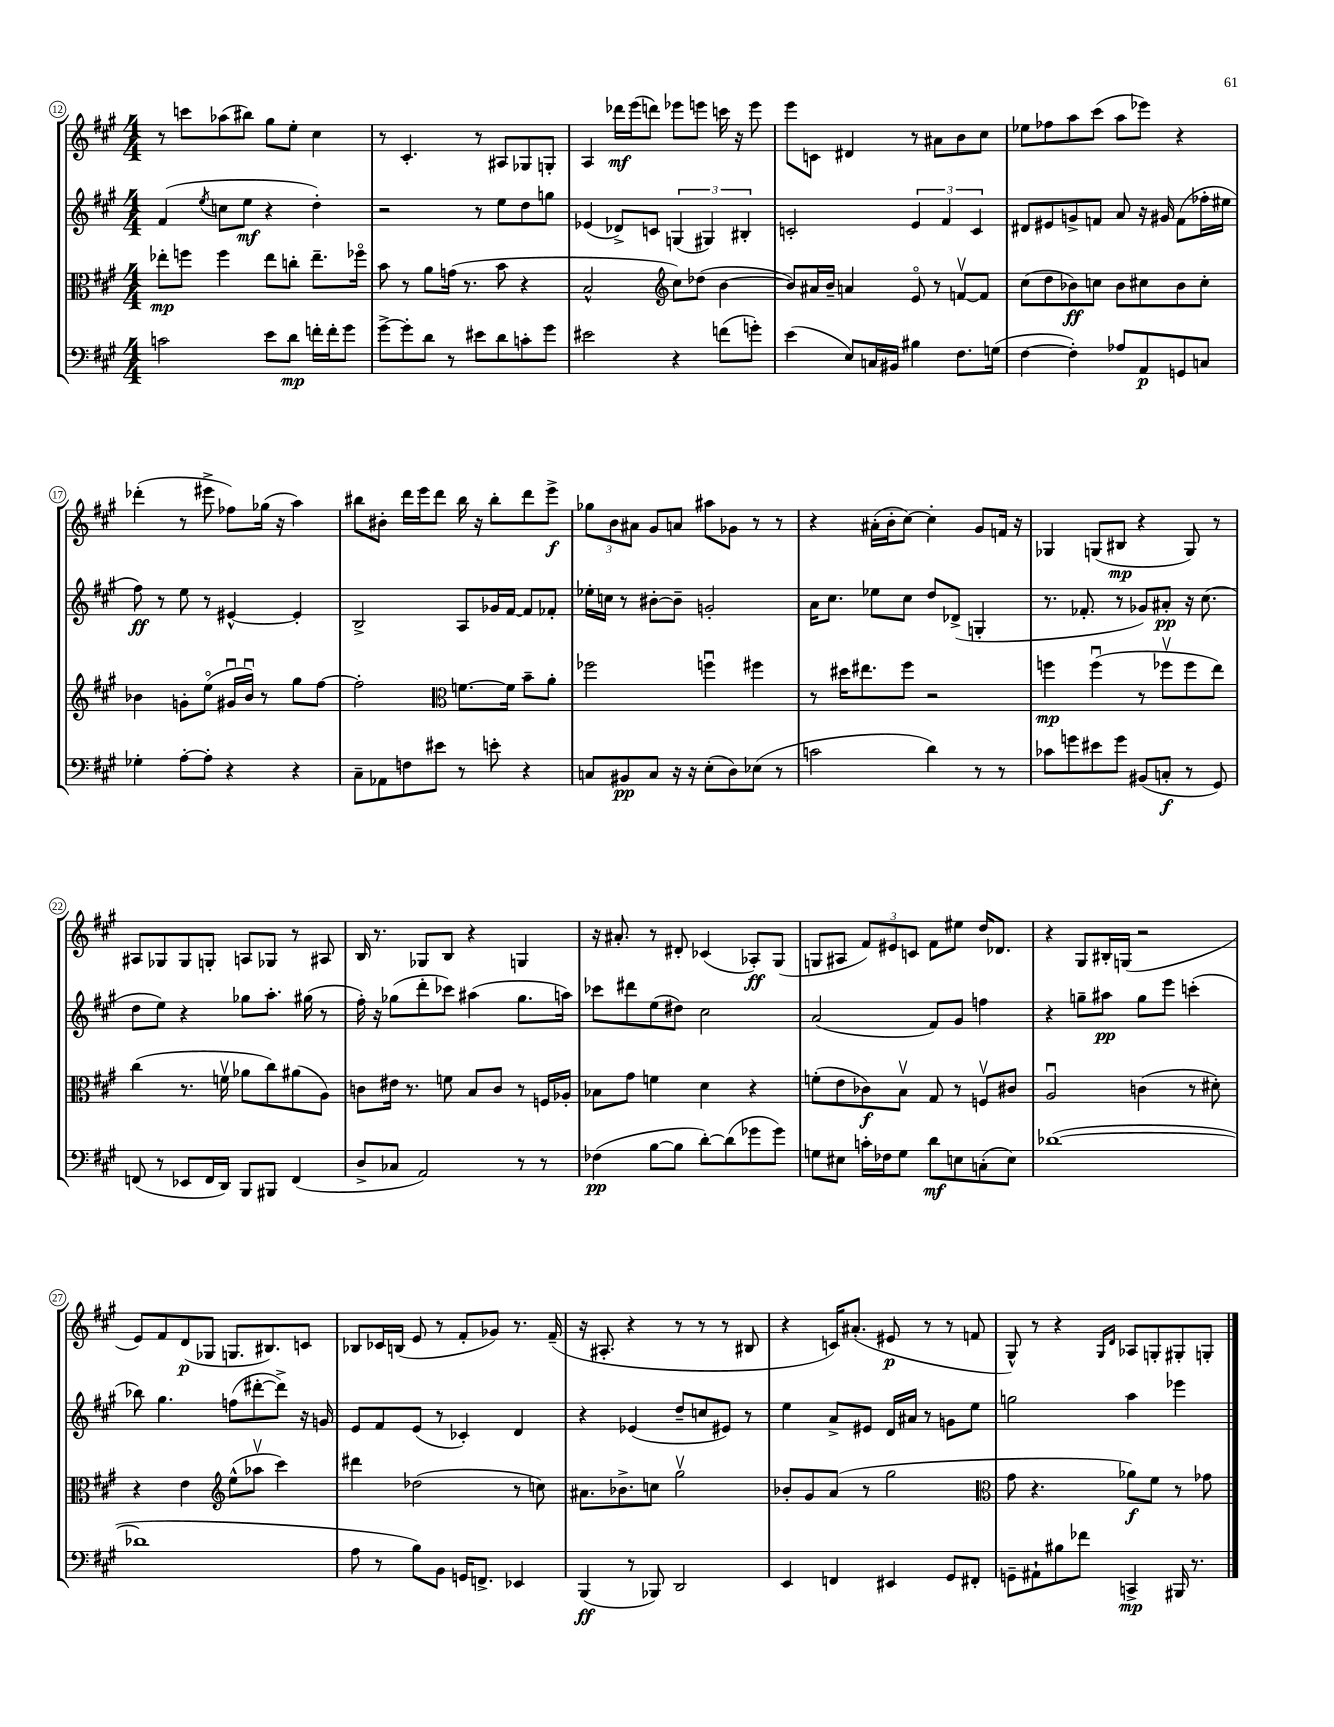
<<
\new StaffGroup <<
\new Staff = "s0" {
    \clef treble \key a \major \numericTimeSignature \time 4/4
    r8 c'''8 aes''8( bis''8) gis''8 e''8-. cis''4 |
    r8 cis'4.-. r8 ais8 ges8 g8-. |
    a4 des'''16\mf e'''16( d'''8) ees'''8 e'''8 c'''16 r16 e'''8 |
    e'''8 c'8 dis'4 r8 ais'8 b'8 cis''8 |
    ees''8 fes''8 a''8 cis'''8( a''8 ees'''8) r4 |
    des'''4-.( r8 eis'''8-> fes''8) ges''16( r16 a''4) |
    bis''8 bis'8-. d'''16 e'''16 d'''8 bis''16 r16 bis''8-. d'''8 e'''8->\f |
    \tuplet 3/2 { ges''8 b'8 ais'8 } gis'8 a'8 ais''8 ges'8 r8 r8 |
    r4 ais'16-.( b'16-. cis''8~) cis''4-. gis'8 f'16 r16 |
    ges4 g8( bis8\mp r4 g8) r8 |
    ais8 ges8 ges8 g8-. a8 ges8 r8 ais8 |
    b16 r8. ges8 b8 r4 g4 |
    r16 ais'8.-. r8 dis'8-. ces'4( aes8-.\ff) gis8( |
    g8 ais8 \tuplet 3/2 { fis'8) eis'8 c'8 } fis'8 eis''8 d''16 des'8. |
    r4 gis8 bis16-. g16( r2 |
    e'8) fis'8 d'8\p( ges8 g8. bis8.) c'8 |
    bes8 ces'16 b16( e'8 r8 fis'8-. ges'8) r8. fis'16--( |
    r16 ais8.-. r4 r8 r8 r8 bis8 |
    r4 c'16) ais'8.-.( eis'8\p r8 r8 f'8 |
    gis8-^) r8 r4 \grace { gis16 d'16 } aes8 g8-. gis8-. g8-. \bar "|." |
}
\new Staff = "s1" {
    \clef treble \key a \major \numericTimeSignature \time 4/4
    fis'4( \acciaccatura { e''8 } c''8 e''8\mf r4 d''4-.) |
    r2 r8 e''8 d''8 g''8 |
    ees'4( des'8->) c'8 \tuplet 3/2 { g4( gis4) bis4-. } |
    c'2-. \tuplet 3/2 { e'4 fis'4 c'4 } |
    dis'8 eis'8 g'8-> f'8 a'8 r16 gis'16 f'8( fes''16-. eis''16 |
    fis''8\ff) r8 e''8 r8 eis'4~-^ eis'4-. |
    b2-> a8 ges'16 fis'16~ fis'8 fes'8-. |
    ees''16-. c''16 r8 bis'8~-. bis'8-- g'2-. |
    a'16 cis''8. ees''8 cis''8 d''8 des'8->( g4-. |
    r8. fes'8.-. r8 ges'8) ais'8-.\pp r16 cis''8.( |
    d''8 e''8) r4 ges''8 a''8.-. gis''16( r8 |
    fis''16-.) r16 ges''8( d'''8-. ces'''8) ais''4( ges''8. a''16) |
    ces'''8 dis'''8 e''8( dis''8) cis''2 |
    a'2( fis'8) gis'8 f''4 |
    r4 g''8-- ais''8\pp g''8 e'''8 c'''4-.( |
    bes''8) gis''4. f''8( dis'''8~-. dis'''8->) r16 g'16 |
    e'8 fis'8 e'8( r8 ces'4-.) d'4 |
    r4 ees'4( d''8-- c''8 eis'8) r8 |
    e''4 a'8-> eis'8 d'16 ais'16 r8 g'8 e''8 |
    g''2 a''4 ees'''4 \bar "|." |
}
\new Staff = "s2" {
    \clef alto \key a \major \numericTimeSignature \time 4/4
    ees''8-.\mp f''8 f''4 ees''8 c''8-. ees''8.-- fes''16\flageolet |
    b'8 r8 a'8 g'16( r8. b'8 r4 |
    b2-^ \clef treble cis''8) des''8( b'4~ |
    b'8) ais'16 b'16-- a'4 e'8\flageolet r8 f'8~\upbow f'8 |
    cis''8( d''8 bes'8\ff) c''8 bes'8 cis''8 bes'8 cis''8-. |
    bes'4 g'8-. e''8\flageolet( gis'16\downbow bes'16\downbow) r8 gis''8 fis''8~ |
    fis''2-. \clef alto f'8.~ f'16 b'8-- a'8-. |
    fes''2 f''4\downbow fis''4 |
    r8 dis''16 eis''8. fis''8 r2 |
    f''4\mp f''4\downbow( r8 fes''8\upbow fes''8 e''8) |
    cis''4( r8. f'16\upbow aes'8 cis''8) ais'8( a8) |
    c'8 eis'16 r8. f'8 b8 c'8 r8 f16 aes16-. |
    bes8 gis'8 f'4 d'4 r4 |
    f'8-.( e'8 ces'8\f) b8\upbow gis8 r8 f8\upbow cis'8 |
    a2\downbow c'4( r8 dis'8-.) |
    r4 e'4 \clef treble e''8-^( aes''8\upbow cis'''4) |
    dis'''4 des''2( r8 c''8) |
    ais'8. bes'8.-> c''8 gis''2\upbow |
    bes'8-. gis'8 a'8( r8 gis''2 |
    \clef alto gis'8 r4. aes'8\f) fis'8 r8 ges'8 \bar "|." |
}
\new Staff = "s3" {
    \clef bass \key a \major \numericTimeSignature \time 4/4
    c'2 e'8 d'8\mp f'16-. f'16-. gis'8 |
    gis'8~-> gis'8-. d'8 r8 eis'8 d'8 c'8-. gis'8 |
    eis'2 r4 f'8( g'8-.) |
    e'4( e8) c16 bis,16 bis4 fis8. g16( |
    fis4~ fis4-.) aes8 a,8\p g,8 c8 |
    ges4-. a8~-. a8-. r4 r4 |
    cis8-- aes,8 f8 eis'8 r8 e'8-. r4 |
    c8 bis,8\pp c8 r16 r16 e8-.( d8) ees8( r8 |
    c'2 d'4) r8 r8 |
    ces'8 g'8 eis'8 g'8 bis,8( c8-.\f r8 gis,8) |
    f,8( r8 ees,8 f,16 d,16) b,,8 bis,,8 f,4( |
    d8-> ces8 a,2) r8 r8 |
    fes4\pp( b8~ b8 d'8~-.) d'8( ges'8 ges'8) |
    g8 eis8 c'16-. fes16 g8 d'8\mf e8 c8-.( e8) |
    des'1~( |
    des'1 |
    a8 r8 b8) b,8 g,16 f,8.-> ees,4 |
    b,,4\ff( r8 bes,,8) d,2 |
    e,4 f,4 eis,4 gis,8 fis,8-. |
    g,8-- ais,8-! bis8 fes'8 c,4->\mp bis,,16 r8. \bar "|." |
}
>>
>>
\layout { \context { \Score currentBarNumber = #12 \override BarNumber.stencil = #(make-stencil-circler 0.1 0.3 ly:text-interface::print) } }
